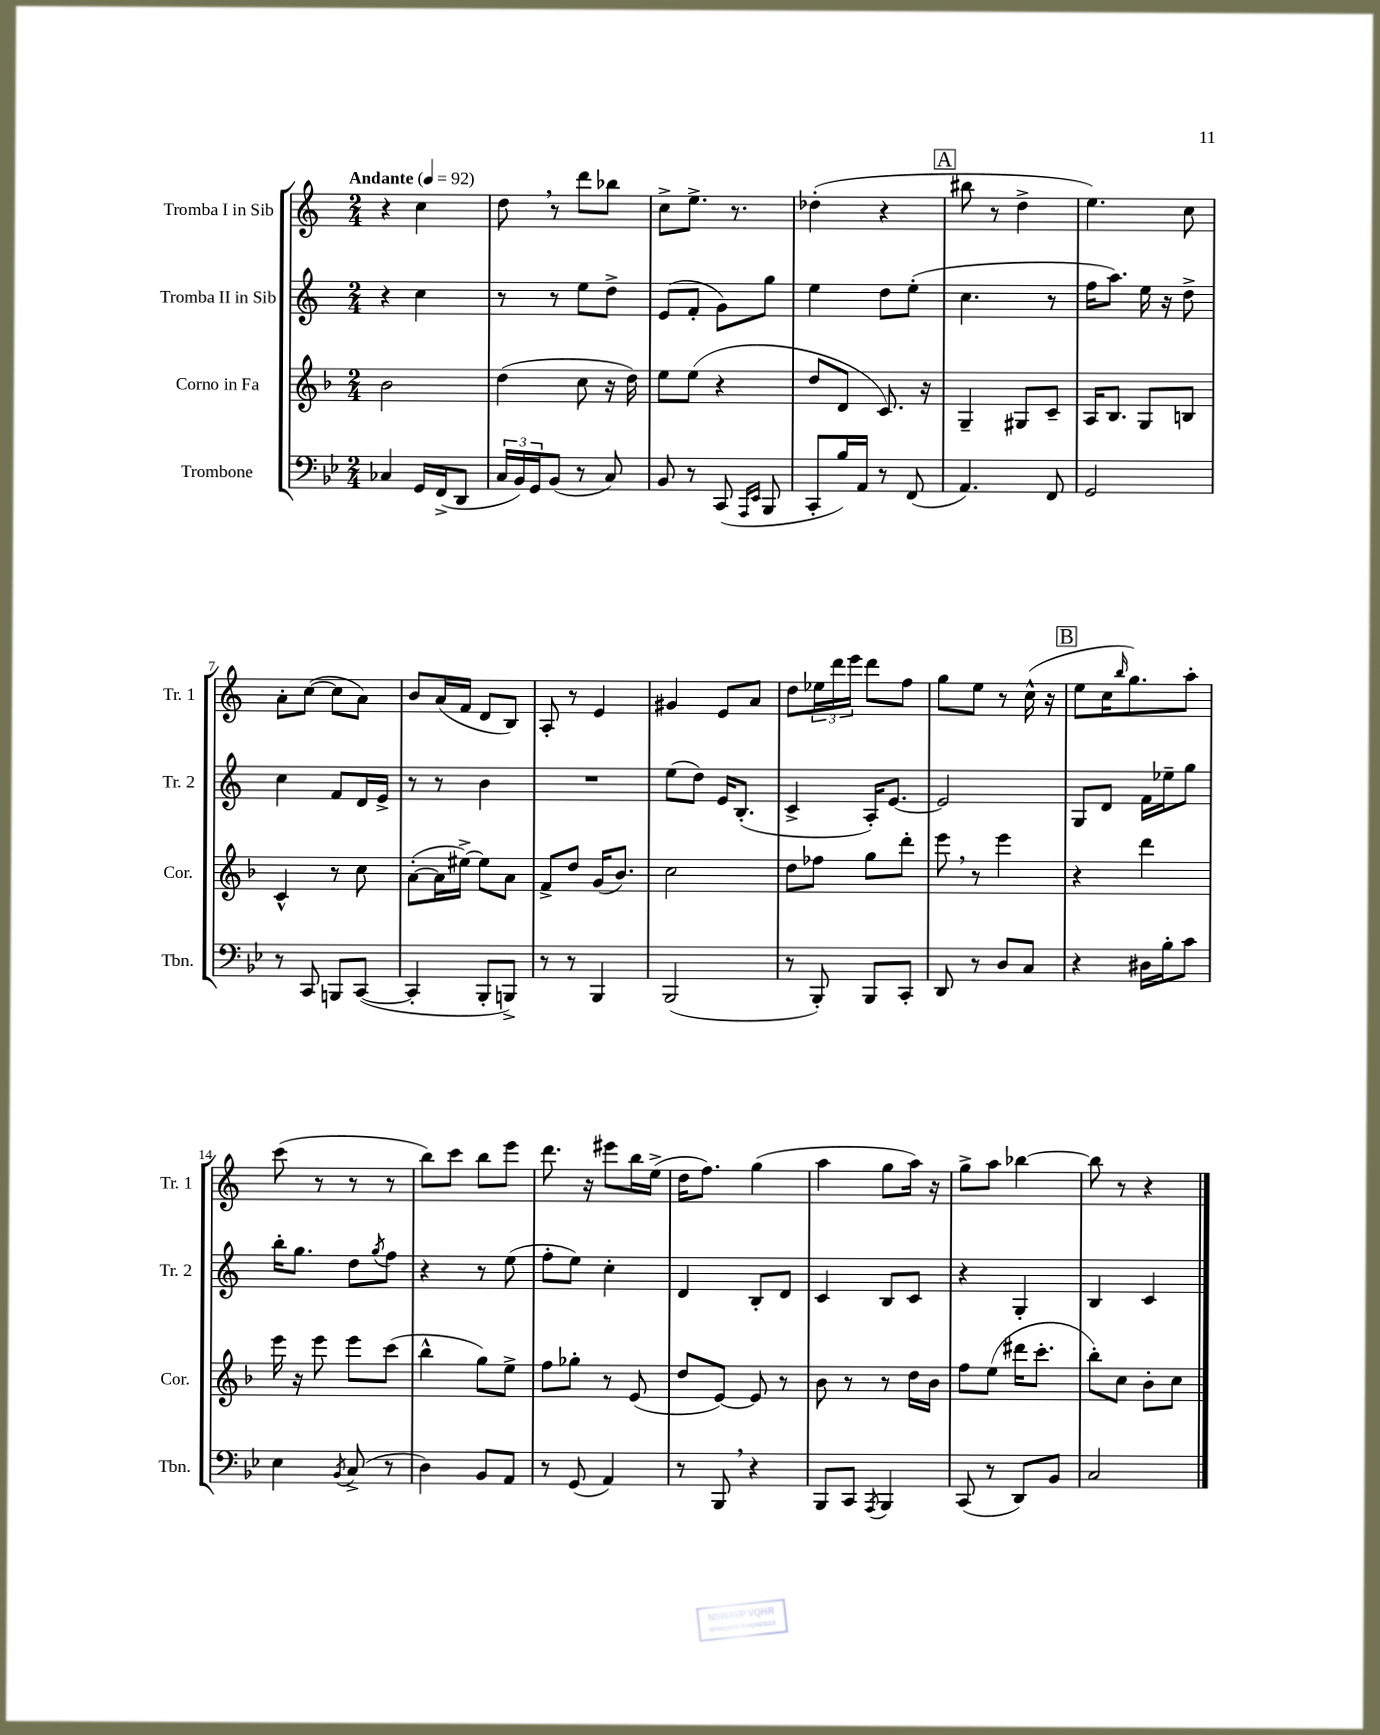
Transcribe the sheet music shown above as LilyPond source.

<<
\new StaffGroup <<
\new Staff = "s0" \with { instrumentName = "Tromba I in Sib" shortInstrumentName = "Tr. 1" } {
    \clef treble \key c \major \numericTimeSignature \time 2/4 \tempo "Andante" 4 = 92
    r4 c''4 |
    d''8 \breathe r8 d'''8 bes''8 |
    c''8-> e''8.-> r8. |
    des''4-.( r4 |
    \mark \markup { \box "A" } bis''8 r8 d''4-> |
    e''4.) c''8 |
    a'8-. c''8~( c''8 a'8) |
    b'8 a'16( f'16 d'8 b8) |
    a8-. r8 e'4 |
    gis'4 e'8 a'8 |
    d''8 \tuplet 3/2 { ees''16 d'''16 e'''16 } d'''8 f''8 |
    g''8 e''8 r8 c''16-^( r16 |
    \mark \markup { \box "B" } e''8 c''16 \grace { b''16 } g''8.) a''8-. |
    c'''8( r8 r8 r8 |
    b''8) c'''8 b''8 e'''8 |
    d'''8. r16 eis'''8 b''16 e''16->( |
    d''16 f''8.) g''4( |
    a''4 g''8 a''16) r16 |
    g''8-> a''8 bes''4~ |
    bes''8 r8 r4 \bar "|." |
}
\new Staff = "s1" \with { instrumentName = "Tromba II in Sib" shortInstrumentName = "Tr. 2" } {
    \clef treble \key c \major \numericTimeSignature \time 2/4
    r4 c''4 |
    r8 r8 e''8 d''8-> |
    e'8( f'8-. g'8) g''8 |
    e''4 d''8 e''8-.( |
    \mark \markup { \box "A" } c''4. r8 |
    f''16 a''8.) e''16 r16 d''8-> |
    c''4 f'8 d'16 e'16-> |
    r8 r8 b'4 |
    R2 |
    e''8( d''8) e'16 b8.-.( |
    c'4-> a16-.) e'8.~ |
    e'2 |
    \mark \markup { \box "B" } g8 d'8 f'16 ees''16-- g''8 |
    b''16-. g''8. d''8 \acciaccatura { g''8 } f''8 |
    r4 r8 e''8( |
    f''8-. e''8) c''4-. |
    d'4 b8-. d'8 |
    c'4 b8 c'8 |
    r4 g4-. |
    b4 c'4 \bar "|." |
}
\new Staff = "s2" \with { instrumentName = "Corno in Fa" shortInstrumentName = "Cor." } {
    \clef treble \key f \major \numericTimeSignature \time 2/4
    bes'2 |
    d''4( c''8 r16 d''16) |
    e''8 e''8( r4 |
    d''8 d'8 c'8.) r16 |
    \mark \markup { \box "A" } g4-- gis8 c'8-- |
    a16 bes8. g8 b8 |
    c'4-^ r8 c''8 |
    a'8~-.( a'16 eis''16~->) eis''8 a'8 |
    f'8-> d''8 g'16( bes'8.) |
    c''2 |
    d''8 fes''8 g''8 d'''8-. |
    e'''8 \breathe r8 e'''4 |
    \mark \markup { \box "B" } r4 d'''4 |
    e'''16 r16 e'''8 e'''8 c'''8( |
    bes''4-^ g''8) e''8-> |
    f''8 ges''8-. r8 e'8( |
    d''8 e'8~) e'8 r8 |
    bes'8 r8 r8 d''16 bes'16 |
    f''8 e''8( dis'''16 c'''8.-. |
    bes''8-.) c''8 bes'8-. c''8 \bar "|." |
}
\new Staff = "s3" \with { instrumentName = "Trombone" shortInstrumentName = "Tbn." } {
    \clef bass \key bes \major \numericTimeSignature \time 2/4
    ces4 g,16 f,16->( d,8 |
    \tuplet 3/2 { c16 bes,16) g,16 } bes,8( r8 c8) |
    bes,8 r8 c,8( \grace { a,,16 ees,16 } bes,,8 |
    c,8-. bes16) a,16 r8 f,8( |
    \mark \markup { \box "A" } a,4.) f,8 |
    g,2 |
    r8 c,8 b,,8 c,8~( |
    c,4-. bes,,8-. b,,8->) |
    r8 r8 bes,,4 |
    bes,,2( |
    r8 bes,,8-.) bes,,8 c,8-. |
    d,8 r8 d8 c8 |
    \mark \markup { \box "B" } r4 dis16 bes16-. c'8 |
    ees4 \acciaccatura { bes,8 } c8->( r8 |
    d4) bes,8 a,8 |
    r8 g,8( a,4) |
    r8 bes,,8 \breathe r4 |
    bes,,8 c,8 \acciaccatura { a,,8 } bes,,4 |
    c,8( r8 d,8) bes,8 |
    c2 \bar "|." |
}
>>
>>
